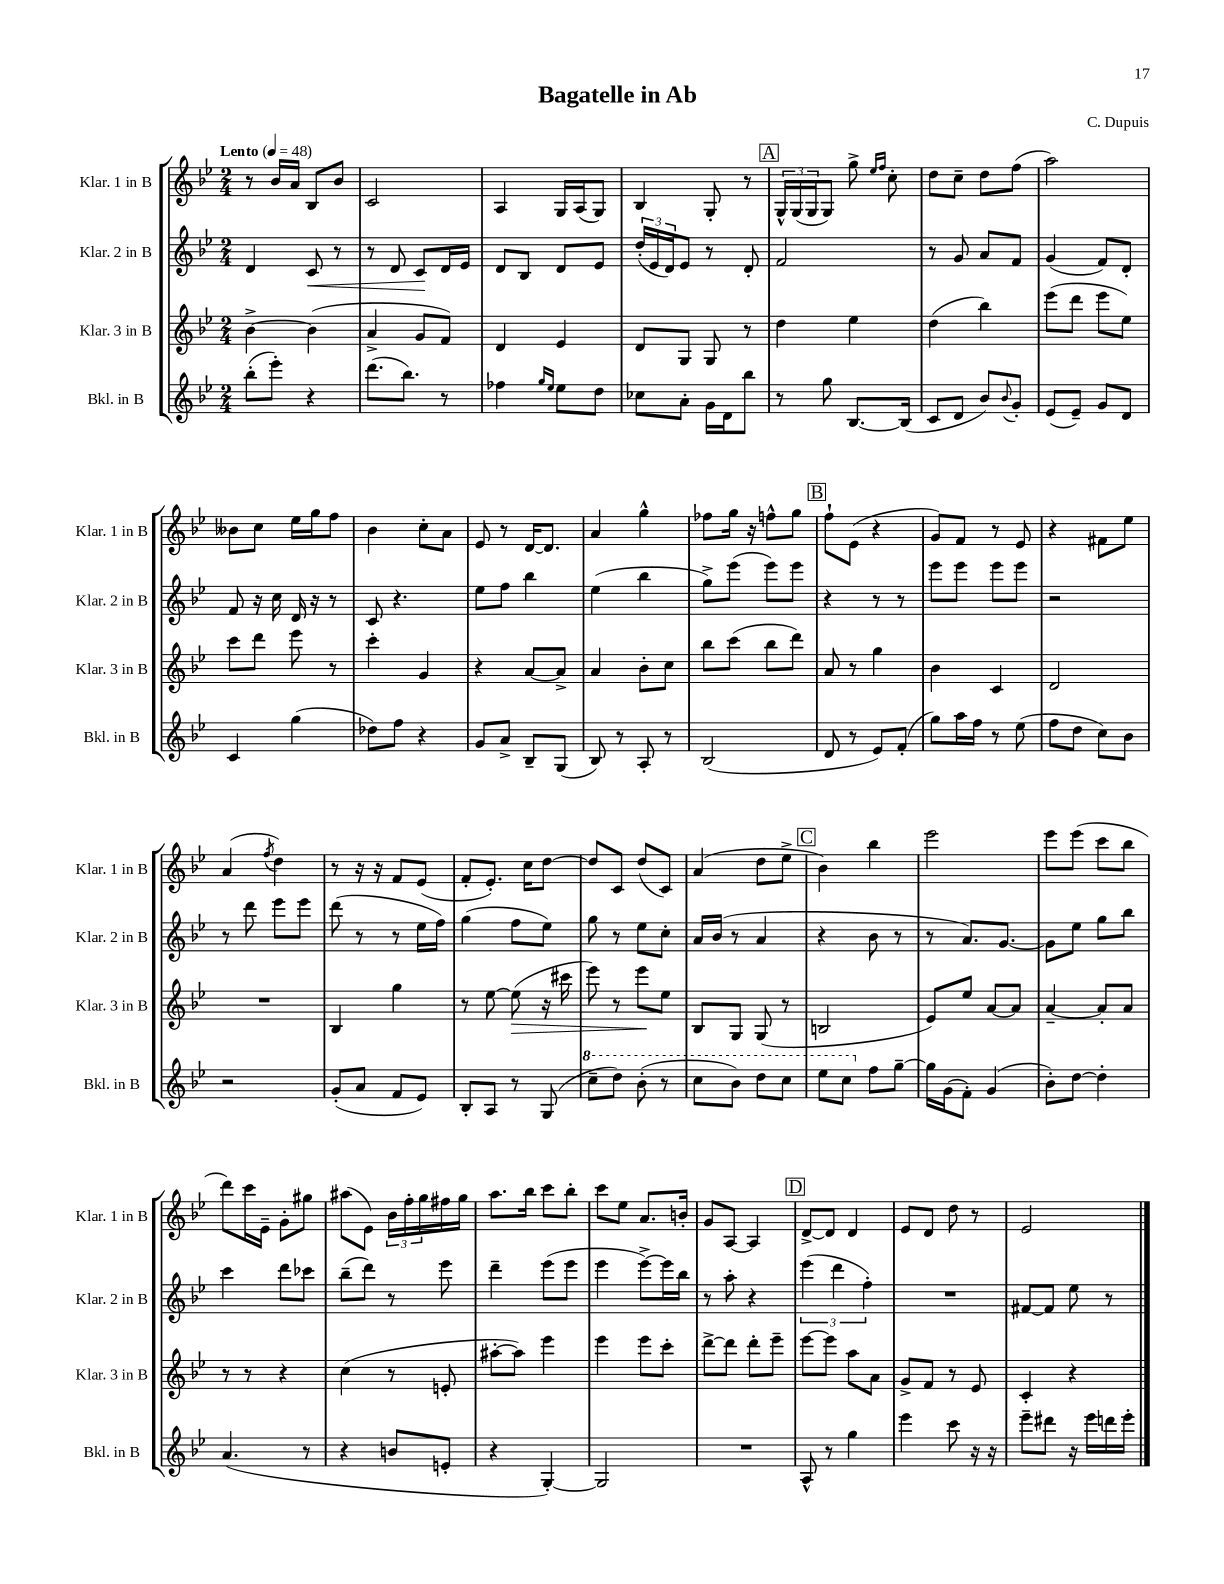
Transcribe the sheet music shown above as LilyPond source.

\header { title = "Bagatelle in Ab" composer = "C. Dupuis" }
<<
\new StaffGroup <<
\new Staff = "s0" \with { instrumentName = "Klar. 1 in B" shortInstrumentName = "Klar. 1 in B" } {
    \clef treble \key bes \major \numericTimeSignature \time 2/4 \tempo "Lento" 4 = 48
    r8 bes'16 a'16 bes8 bes'8 |
    c'2 |
    a4 g16 a16( g8) |
    bes4 g8-. r8 |
    \mark \markup { \box "A" } \tuplet 3/2 { g16-^ g16( g16 } g8) g''8-> \grace { ees''16 f''16 } c''8-. |
    d''8 c''8-- d''8 f''8( |
    a''2) |
    beses'8 c''8 ees''16 g''16 f''8 |
    bes'4 c''8-. a'8 |
    ees'8 r8 d'16~ d'8. |
    a'4 g''4-^ |
    fes''8 g''16 r16 f''8-^ g''8 |
    \mark \markup { \box "B" } f''8-! ees'8( r4 |
    g'8) f'8 r8 ees'8 |
    r4 fis'8 ees''8 |
    a'4( \acciaccatura { f''8 } d''4) |
    r8 r16 r16 f'8 ees'8( |
    f'8-. ees'8.-.) c''16 d''8~ |
    d''8 c'8 d''8( c'8) |
    a'4( d''8 ees''8-> |
    \mark \markup { \box "C" } bes'4) bes''4 |
    ees'''2 |
    ees'''8 ees'''8( c'''8 bes''8 |
    d'''8) c'''16 ees'16-- g'8-. gis''8 |
    ais''8( ees'8) \tuplet 3/2 { bes'16 f''16-. g''16 } fis''16 g''16 |
    a''8. bes''16 c'''8 bes''8-. |
    c'''8 ees''8 a'8. b'16-. |
    g'8 a8~ a4 |
    \mark \markup { \box "D" } d'8~-> d'8 d'4 |
    ees'8 d'8 d''8 r8 |
    ees'2 \bar "|." |
}
\new Staff = "s1" \with { instrumentName = "Klar. 2 in B" shortInstrumentName = "Klar. 2 in B" } {
    \clef treble \key bes \major \numericTimeSignature \time 2/4
    d'4 c'8\< r8 |
    r8 d'8 c'8\! d'16 ees'16 |
    d'8 bes8 d'8 ees'8 |
    \tuplet 3/2 { d''16-.( ees'16 d'16) } ees'8 r8 d'8-. |
    \mark \markup { \box "A" } f'2 |
    r8 g'8 a'8 f'8 |
    g'4( f'8) d'8-. |
    f'8 r16 c''16 d'16 r16 r8 |
    c'8 r4. |
    ees''8 f''8 bes''4 |
    ees''4( bes''4 |
    g''8->) ees'''8( ees'''8) ees'''8 |
    \mark \markup { \box "B" } r4 r8 r8 |
    ees'''8 ees'''8 ees'''8 ees'''8 |
    r2 |
    r8 d'''8 ees'''8 ees'''8 |
    d'''8( r8 r8 ees''16 f''16) |
    g''4( f''8 ees''8) |
    g''8 r8 ees''8 c''8-. |
    a'16 bes'16( r8 a'4 |
    \mark \markup { \box "C" } r4 bes'8 r8 |
    r8 a'8.) g'8.~ |
    g'8 ees''8 g''8 bes''8 |
    c'''4 d'''8 ces'''8 |
    bes''8--( d'''8) r8 ees'''8 |
    d'''4-- ees'''8( ees'''8 |
    ees'''4 ees'''8~->) ees'''16 bes''16 |
    r8 a''8-. r4 |
    \mark \markup { \box "D" } \tuplet 3/2 { ees'''4( d'''4 f''4-.) } |
    R2 |
    fis'8~ fis'8 ees''8 r8 \bar "|." |
}
\new Staff = "s2" \with { instrumentName = "Klar. 3 in B" shortInstrumentName = "Klar. 3 in B" } {
    \clef treble \key bes \major \numericTimeSignature \time 2/4
    bes'4~-> bes'4( |
    a'4-> g'8 f'8) |
    d'4 ees'4 |
    d'8 g8 g8 r8 |
    \mark \markup { \box "A" } d''4 ees''4 |
    d''4( bes''4) |
    ees'''8( d'''8 ees'''8 ees''8) |
    c'''8 d'''8 ees'''8 r8 |
    c'''4-. g'4 |
    r4 a'8~ a'8-> |
    a'4 bes'8-. c''8 |
    bes''8 c'''8( bes''8 d'''8) |
    \mark \markup { \box "B" } a'8 r8 g''4 |
    bes'4 c'4 |
    d'2 |
    R2 |
    bes4 g''4 |
    r8 ees''8~ ees''8\>( r16 cis'''16 |
    ees'''8) r8 ees'''8\! ees''8 |
    bes8 g8 g8( r8 |
    \mark \markup { \box "C" } b2 |
    ees'8) ees''8 a'8~ a'8 |
    a'4~-- a'8-. a'8 |
    r8 r8 r4 |
    c''4( r8 e'8-. |
    ais''8~-. ais''8) ees'''4 |
    ees'''4 ees'''8 c'''8-. |
    d'''8~-> d'''8 d'''8-. ees'''8-- |
    \mark \markup { \box "D" } ees'''8~ ees'''8 a''8 a'8 |
    g'8-> f'8 r8 ees'8 |
    c'4-. r4 \bar "|." |
}
\new Staff = "s3" \with { instrumentName = "Bkl. in B" shortInstrumentName = "Bkl. in B" } {
    \clef treble \key bes \major \numericTimeSignature \time 2/4
    bes''8-.( ees'''8-.) r4 |
    d'''8.( bes''8.) r8 |
    fes''4 \grace { g''16 ees''16 } ees''8 d''8 |
    ces''8 a'8-. g'16 d'16 bes''8 |
    \mark \markup { \box "A" } r8 g''8 bes8.~ bes16( |
    c'8 d'8 bes'8) \appoggiatura { bes'8 } g'8-. |
    ees'8( ees'8--) g'8 d'8 |
    c'4 g''4( |
    des''8) f''8 r4 |
    g'8 a'8-> bes8-- g8( |
    bes8) r8 a8-. r8 |
    bes2( |
    \mark \markup { \box "B" } d'8 r8 ees'8) f'8-.( |
    g''8) a''16 f''16 r8 ees''8( |
    f''8 d''8 c''8) bes'8 |
    r2 |
    g'8-.( a'8 f'8 ees'8) |
    bes8-. a8 r8 g8( |
    \ottava #1 c'''8-- d'''8) bes''8-.( r8 |
    c'''8 bes''8) d'''8 c'''8 |
    \mark \markup { \box "C" } ees'''8 c'''8 \ottava #0 f''8 g''8~-- |
    g''16 g'16( f'8-.) g'4( |
    bes'8-.) d''8~ d''4-. |
    a'4.( r8 |
    r4 b'8 e'8-. |
    r4 g4~-.) |
    g2 |
    R2 |
    \mark \markup { \box "D" } a8-^ r8 g''4 |
    ees'''4 c'''8 r16 r16 |
    ees'''8-- dis'''8 r16 ees'''16 d'''16 ees'''16-. \bar "|." |
}
>>
>>
\layout { \context { \Score \remove "Bar_number_engraver" } }
